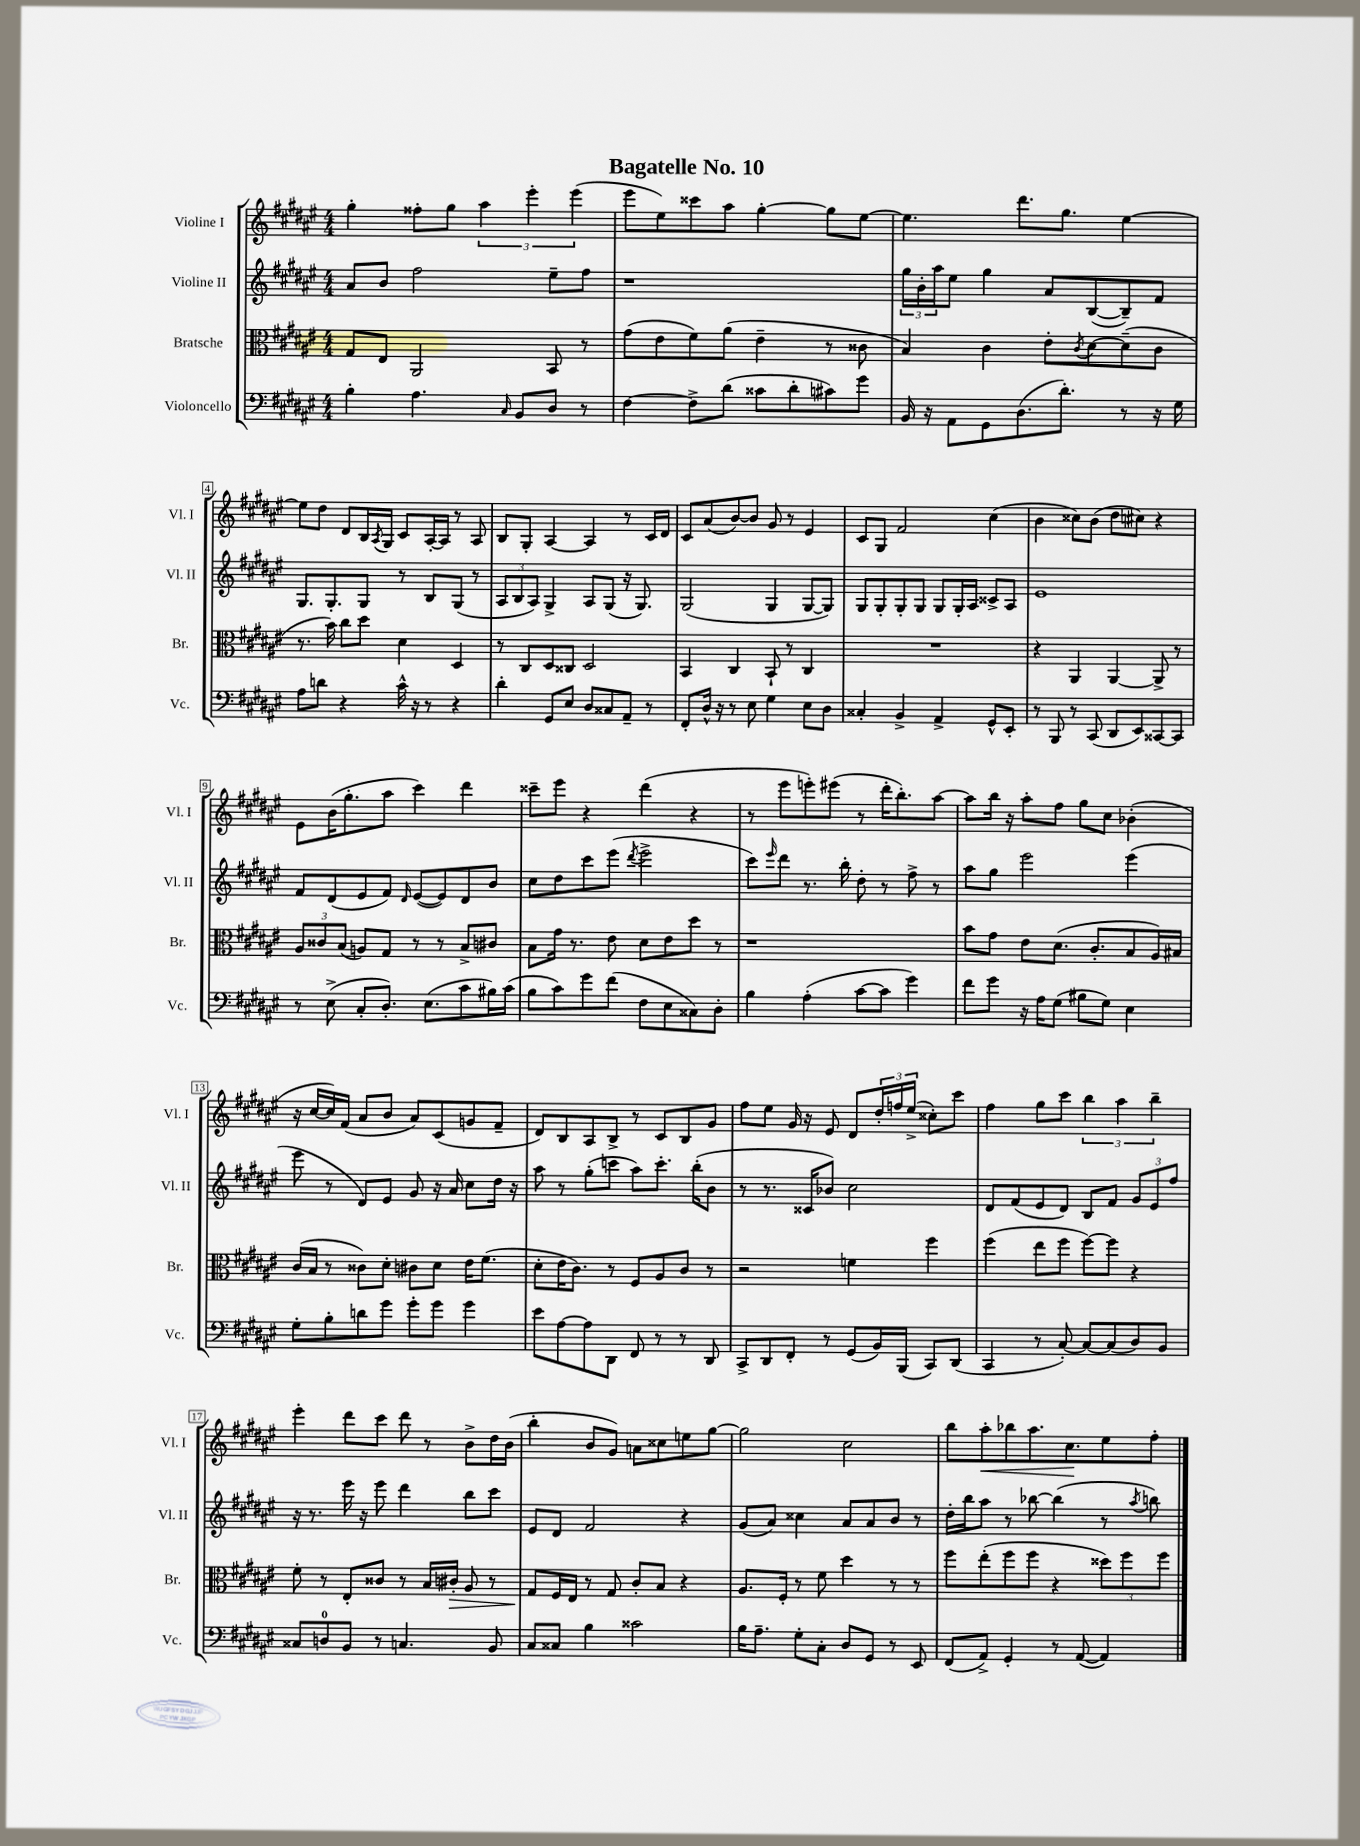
\header { title = "Bagatelle No. 10" }
<<
\new StaffGroup <<
\new Staff = "s0" \with { instrumentName = "Violine I" shortInstrumentName = "Vl. I" } {
    \clef treble \key fis \major \numericTimeSignature \time 4/4
    gis''4-. fisis''8-. gis''8 \tuplet 3/2 { ais''4 eis'''4-. eis'''4( } |
    eis'''8 eis''8) cisis'''8 ais''8 gis''4~-. gis''8 eis''8~ |
    eis''4. dis'''8. gis''8. eis''4~ |
    eis''8 dis''8 dis'8 b16 \acciaccatura { ais8 } gis16 cis'8 ais16~-. ais16 r8 ais8 |
    b8 gis8-. ais4~ ais4 r8 cis'16 dis'16 |
    cis'8 ais'8( b'8~) b'8 gis'8 r8 eis'4 |
    cis'8 gis8 fis'2 cis''4( |
    b'4 cisis''8) b'8( dis''8 cis''8) r4 |
    eis'8 b'16( gis''8.-. ais''8 cis'''4) dis'''4 |
    cisis'''8-- eis'''8 r4 dis'''4( r4 |
    r8 eis'''8 e'''8-.) eis'''8( r8 dis'''16-. b''8.-.) ais''8~ |
    ais''8 b''16 r16 ais''8-. fis''8 gis''8 cis''8 bes'4-.( |
    r16 cis''16~ cis''16) fis'16( ais'8 b'8 ais'8) cis'8( g'8 fis'8-- |
    dis'8) b8 ais8 b8-> r8 cis'8 b8 gis'8 |
    fis''8 eis''8 gis'16 r16 eis'8 dis'8 \tuplet 3/2 { dis''16-. f''16 eis''16->( } cisis''8-.) cis'''8 |
    fis''4 gis''8 cis'''8 \tuplet 3/2 { b''4 ais''4 b''4-- } |
    eis'''4-. dis'''8 cis'''8 dis'''8 r8 b'8-> dis''16 b'16( |
    b''4-. b'8 gis'8) a'8 cisis''8 e''8 gis''8~ |
    gis''2 cis''2 |
    b''8 ais''8-.\< bes''8 ais''8. cis''8.\! eis''8 fis''8-. \bar "|." |
}
\new Staff = "s1" \with { instrumentName = "Violine II" shortInstrumentName = "Vl. II" } {
    \clef treble \key fis \major \numericTimeSignature \time 4/4
    ais'8 b'8 fis''2 eis''8-- fis''8 |
    r1 |
    \tuplet 3/2 { gis''16 b'16-. ais''16 } eis''8 gis''4 ais'8 b8~( b8--) fis'8 |
    gis8. gis8.-. gis8 r8 b8 gis8( r8 |
    \tuplet 3/2 { ais8 b8 ais8) } gis4-> ais8 gis8( r16 gis8.) |
    gis2( gis4 gis8~ gis8) |
    gis8 gis8-. gis8-. gis8 gis8 gis16-. ais16 cisis'8-> ais8 |
    eis'1 |
    fis'8 dis'8( eis'8 fis'8) \grace { dis'16 } eis'8~( eis'8) dis'8 b'8 |
    cis''8 dis''8 cis'''8 eis'''8( \acciaccatura { dis'''8 } eis'''2-> |
    cis'''8) \grace { eis'''16 } dis'''8 r8. b''16-. dis''8-. r8 fis''8-> r8 |
    ais''8 gis''8 eis'''2 eis'''4( |
    eis'''8 r8 dis'8) eis'8 gis'8 r16 ais'16 cis''8 dis''16 r16 |
    ais''8 r8 gis''8-.( c'''8 ais''8) c'''8.-. b''16-.( b'8 |
    r8 r8. cisis'16 bes'8) cis''2 |
    dis'8 fis'8( eis'8 dis'8) b8 fis'8 \tuplet 3/2 { gis'8 eis'8 fis''8 } |
    r16 r8. eis'''16 r16 eis'''8 dis'''4 b''8 cis'''8 |
    eis'8 dis'8 fis'2 r4 |
    gis'8( ais'8) cisis''4 ais'8 ais'8 b'8 r8 |
    dis''16-. b''16 ais''8 r8 bes''8~ bes''4( r8 \acciaccatura { ais''8 } b''8) \bar "|." |
}
\new Staff = "s2" \with { instrumentName = "Bratsche" shortInstrumentName = "Br." } {
    \clef alto \key fis \major \numericTimeSignature \time 4/4
    gis8 eis8 ais,2 b,8 r8 |
    gis'8( eis'8 fis'8) ais'8( eis'4-- r8 cisis'8 |
    b4) cis'4 eis'8-. \acciaccatura { cis'8 } dis'8~ dis'8--( cis'8 |
    r8. b'16) cis''8 dis''8 dis'4 dis4 |
    r8 cis8 dis8 cisis8 dis2 |
    b,4 cis4 b,8-! r8 cis4 |
    R1 |
    r4 ais,4 ais,4~ ais,8-> r8 |
    \tuplet 3/2 { ais8 cisis'8 b8( } a8) gis8 r8 r8 b8-> cis'8 |
    b8 gis'16 r8. eis'8 dis'8 eis'8 dis''8 r8 |
    r1 |
    b'8 gis'8 eis'8 dis'8.( cis'8.-. b8 ais16) bis16 |
    cis'16( b16 r8 cisis'8) dis'8-. cis'8 dis'8 eis'16 fis'8.( |
    dis'8-. eis'16 cis'8.) r8 fis8 ais8 cis'8 r8 |
    r2 f'4 fis''4 |
    fis''4( eis''8 fis''8 fis''8~) fis''8 r4 |
    fis'8-. r8 eis8-. cisis'8 r8 b16 cis'16-.\> ais8 r8 |
    gis8\! fis16 eis16 r8 gis8 cis'8-. b8 r4 |
    ais8. fis16-. r8 fis'8 dis''4 r8 r8 |
    fis''8 eis''8-.( fis''8 fis''8 r4 \tuplet 3/2 { disis''8) fis''8 fis''8 } \bar "|." |
}
\new Staff = "s3" \with { instrumentName = "Violoncello" shortInstrumentName = "Vc." } {
    \clef bass \key fis \major \numericTimeSignature \time 4/4
    b4-. ais4. \grace { cis16 } b,8 dis8 r8 |
    fis4~ fis8-> dis'8( cisis'8 dis'8-. cis'8) gis'8 |
    b,16 r16 ais,8 gis,8 dis8.( dis'8.-.) r8 r16 gis16 |
    ais8 d'8 r4 cis'16-^ r16 r8 r4 |
    dis'4-. gis,8 eis8 dis8 cisis8 ais,8-- r8 |
    fis,8-. dis16-^ r16 r8 eis8 gis4 eis8 dis8 |
    cisis4-. b,4-> ais,4-> gis,8-^ eis,8-. |
    r8 b,,8 r8 cis,8( dis,8 eis,8) cisis,8~ cisis,8 |
    r8 eis8->( cis8-. dis8.-.) eis8.( cis'8 bis16) cis'16( |
    b8 cis'8) gis'8 fis'8( fis8 eis8 cisis8) dis8-. |
    b4 ais4-.( cis'8~ cis'8 gis'4) |
    fis'8 gis'8 r16 ais16 gis8( bis8 gis8) eis4 |
    gis8-. b8-. d'8 gis'8 gis'8-. gis'8 gis'4 |
    eis'8 ais8~ ais8 dis,8 fis,8 r8 r8 dis,8 |
    cis,8-> dis,8 fis,8-. r8 gis,8( b,16) b,,16( cis,8) dis,8( |
    cis,4 r8 cis8~-.) cis8~ cis8( dis8) b,8 |
    cisis8 d8-0 b,8 r8 c4. b,8 |
    cis8 cisis8 b4 cisis'2 |
    b16 ais8.-- gis8-. cis8-. dis8 gis,8 r8 eis,8 |
    fis,8( ais,8->) gis,4-. r8 ais,8~( ais,4) \bar "|." |
}
>>
>>
\layout { \context { \Score \override BarNumber.stencil = #(make-stencil-boxer 0.1 0.3 ly:text-interface::print) } }
